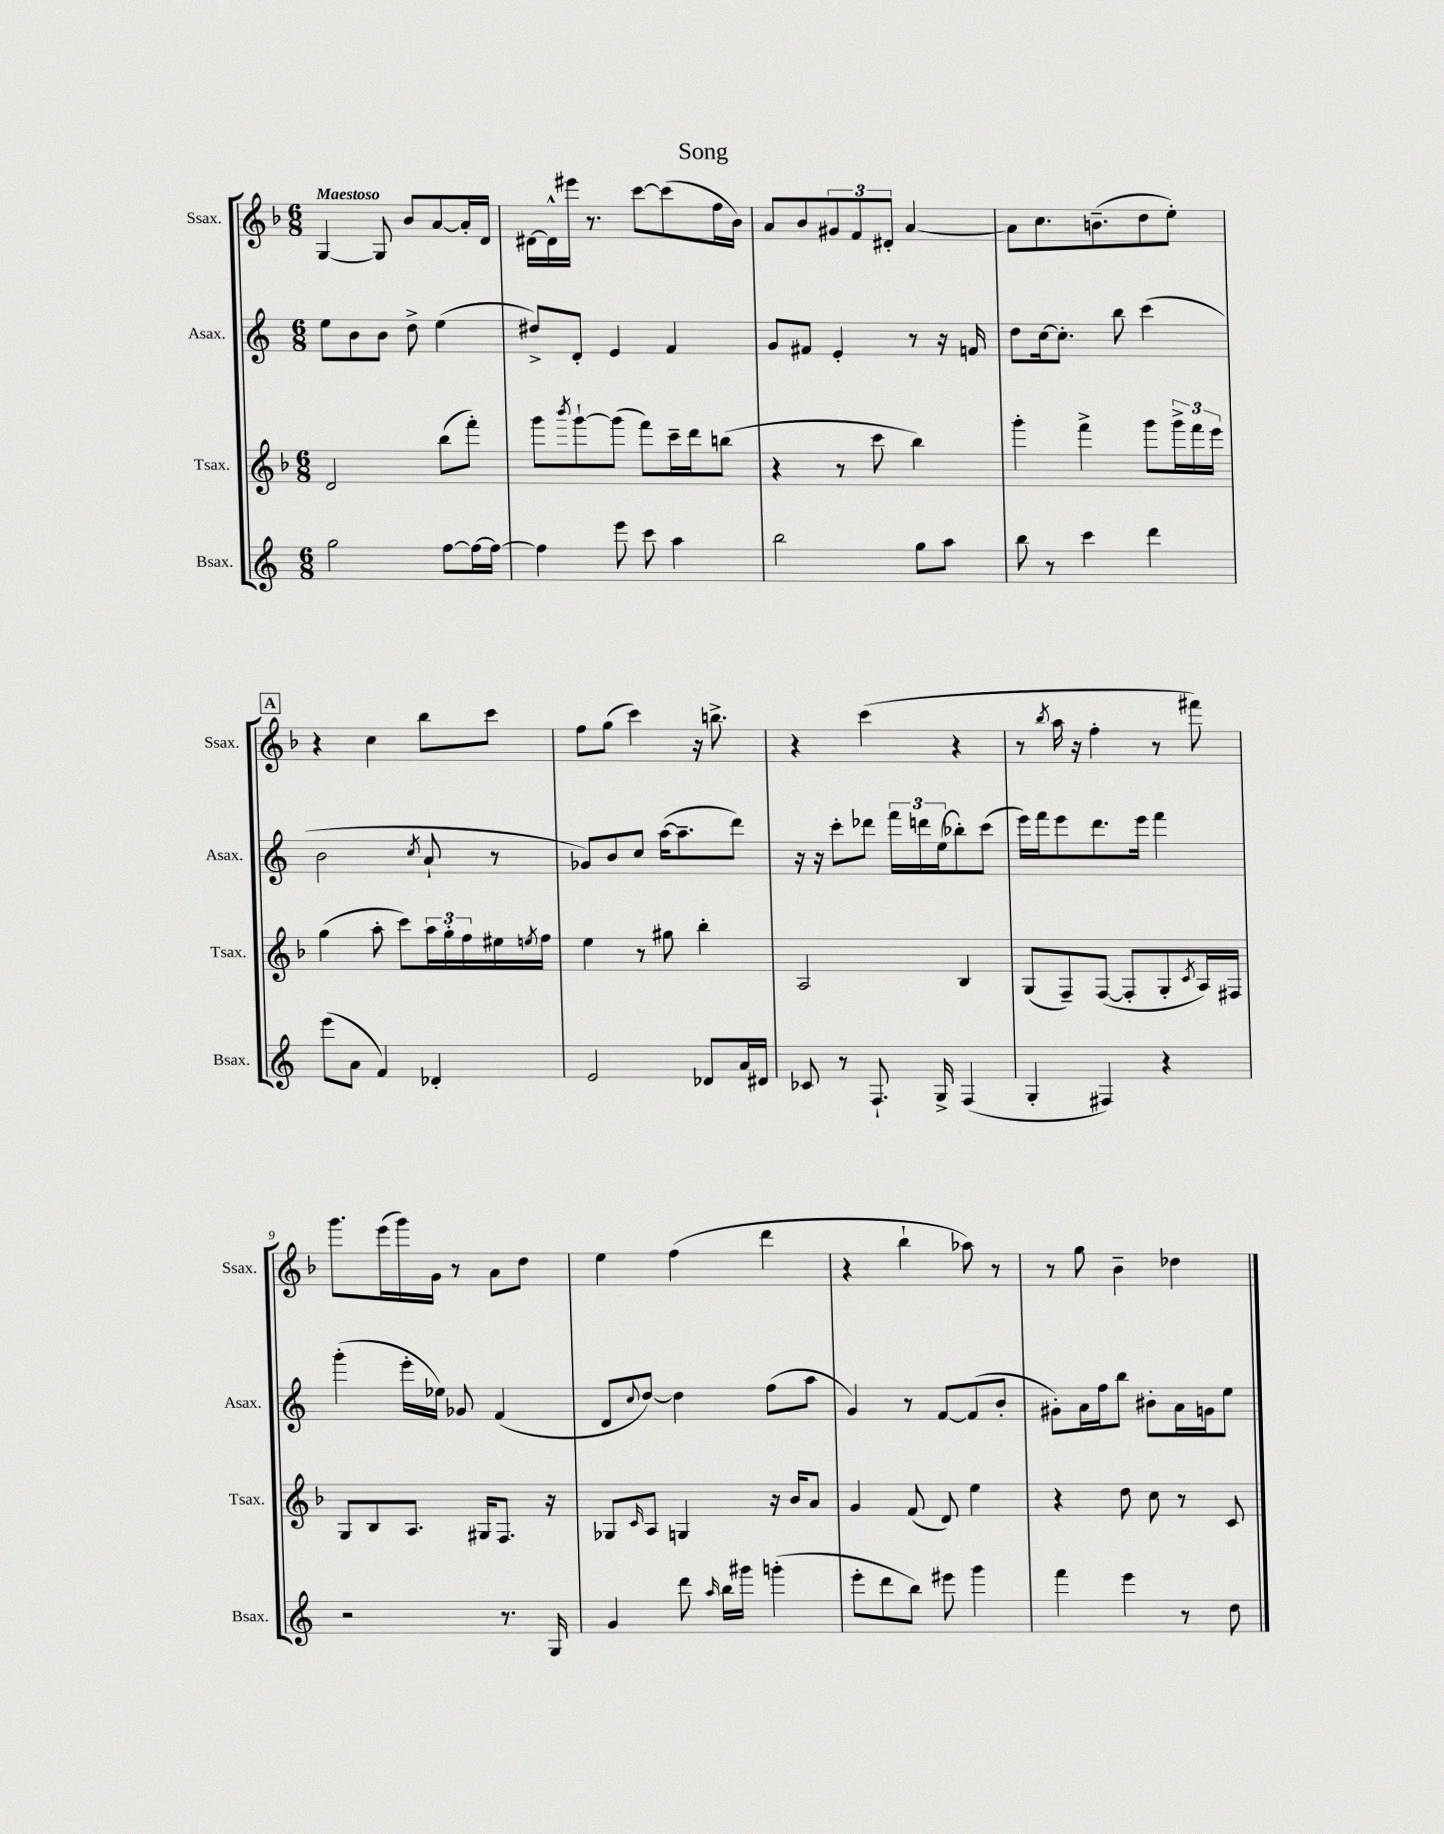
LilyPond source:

\header { title = "Song" }
<<
\new StaffGroup <<
\new Staff = "s0" \with { instrumentName = "Ssax." shortInstrumentName = "Ssax." } {
    \clef treble \key f \major \numericTimeSignature \time 6/8 \tempo "Maestoso"
    g4~ g8 bes'8 a'8~ a'16-. d'16 |
    dis'16~ dis'16-^ eis'''16 r8. c'''8~ c'''8( f''16 bes'16) |
    a'8 bes'8 \tuplet 3/2 { gis'8 f'8 dis'8-. } a'4~ |
    a'8 c''8. b'8.--( d''8 e''8-.) |
    \mark \markup { \box "A" } r4 c''4 bes''8 c'''8 |
    f''8 g''8( c'''4) r16 b''8.-> |
    r4 c'''4( r4 |
    r8 \acciaccatura { bes''8 } a''16 r16 f''4-. r8 fis'''8) |
    g'''8. e'''16( g'''16) g'16 r8 a'8 d''8 |
    e''4 f''4( d'''4 |
    r4 bes''4-! aes''8) r8 |
    r8 g''8 bes'4-- des''4 \bar "|." |
}
\new Staff = "s1" \with { instrumentName = "Asax." shortInstrumentName = "Asax." } {
    \clef treble \key c \major \numericTimeSignature \time 6/8
    e''8 b'8 b'8 d''8-> e''4( |
    dis''8->) d'8-. e'4 f'4 |
    g'8 fis'8 e'4-. r8 r16 f'16 |
    d''8 c''16~ c''8.-. b''8 c'''4( |
    \mark \markup { \box "A" } b'2 \acciaccatura { c''8 } a'8-! r8 |
    ges'8) b'8 c''8 a''16~( a''8.-- d'''8) |
    r16 r16 c'''8-. des'''8 \tuplet 3/2 { f'''16 d'''16 e''16( } bes''8-.) c'''8( |
    e'''16) f'''16 e'''8 d'''8. e'''16 f'''4 |
    g'''4-.( e'''16-. ees''16) ges'8 f'4( |
    d'8 \appoggiatura { c''8 } d''8~) d''4 f''8( a''8 |
    g'4) r8 f'8~ f'8( b'8-. |
    gis'8-.) a'16 f''16 b''8 bis'8-. a'16 g'16 e''8 \bar "|." |
}
\new Staff = "s2" \with { instrumentName = "Tsax." shortInstrumentName = "Tsax." } {
    \clef treble \key f \major \numericTimeSignature \time 6/8
    d'2 bes''8( f'''8-.) |
    g'''8 \acciaccatura { bes'''8 } g'''8~-! g'''8( f'''8) c'''16-- d'''16 b''8( |
    r4 r8 c'''8 bes''4) |
    g'''4-. f'''4-> g'''8 \tuplet 3/2 { g'''16-> f'''16 e'''16 } |
    \mark \markup { \box "A" } g''4( a''8-. c'''8) \tuplet 3/2 { a''16 g''16-. f''16 } eis''16 \acciaccatura { e''8 } f''16 |
    e''4 r8 gis''8 bes''4-. |
    a2 bes4 |
    g8( f8--) f8~( f8-. g8-. \acciaccatura { c'8 } a16) fis16 |
    g8 bes8 a8. gis16 f8. r16 |
    ges8 \grace { c'16 } a8 g4 r16 bes'16 a'8 |
    g'4 f'8( d'8) e''4 |
    r4 d''8 c''8 r8 c'8 \bar "|." |
}
\new Staff = "s3" \with { instrumentName = "Bsax." shortInstrumentName = "Bsax." } {
    \clef treble \key c \major \numericTimeSignature \time 6/8
    g''2 f''8~ f''16~ f''16~ |
    f''4 e'''8 c'''8 a''4 |
    b''2 g''8 a''8 |
    b''8 r8 c'''4 d'''4 |
    \mark \markup { \box "A" } e'''8( a'8 f'4) des'4-. |
    e'2 des'8 a'16 dis'16 |
    ces'8 r8 f8.-! g16-> f4( |
    g4-. fis4) r4 |
    r2 r8. g16 |
    g'4 d'''8 \grace { a''16 } b''16 gis'''16 g'''4-.( |
    e'''8-. d'''8 b''8) eis'''8 g'''4 |
    f'''4 e'''4 r8 d''8 \bar "|." |
}
>>
>>
